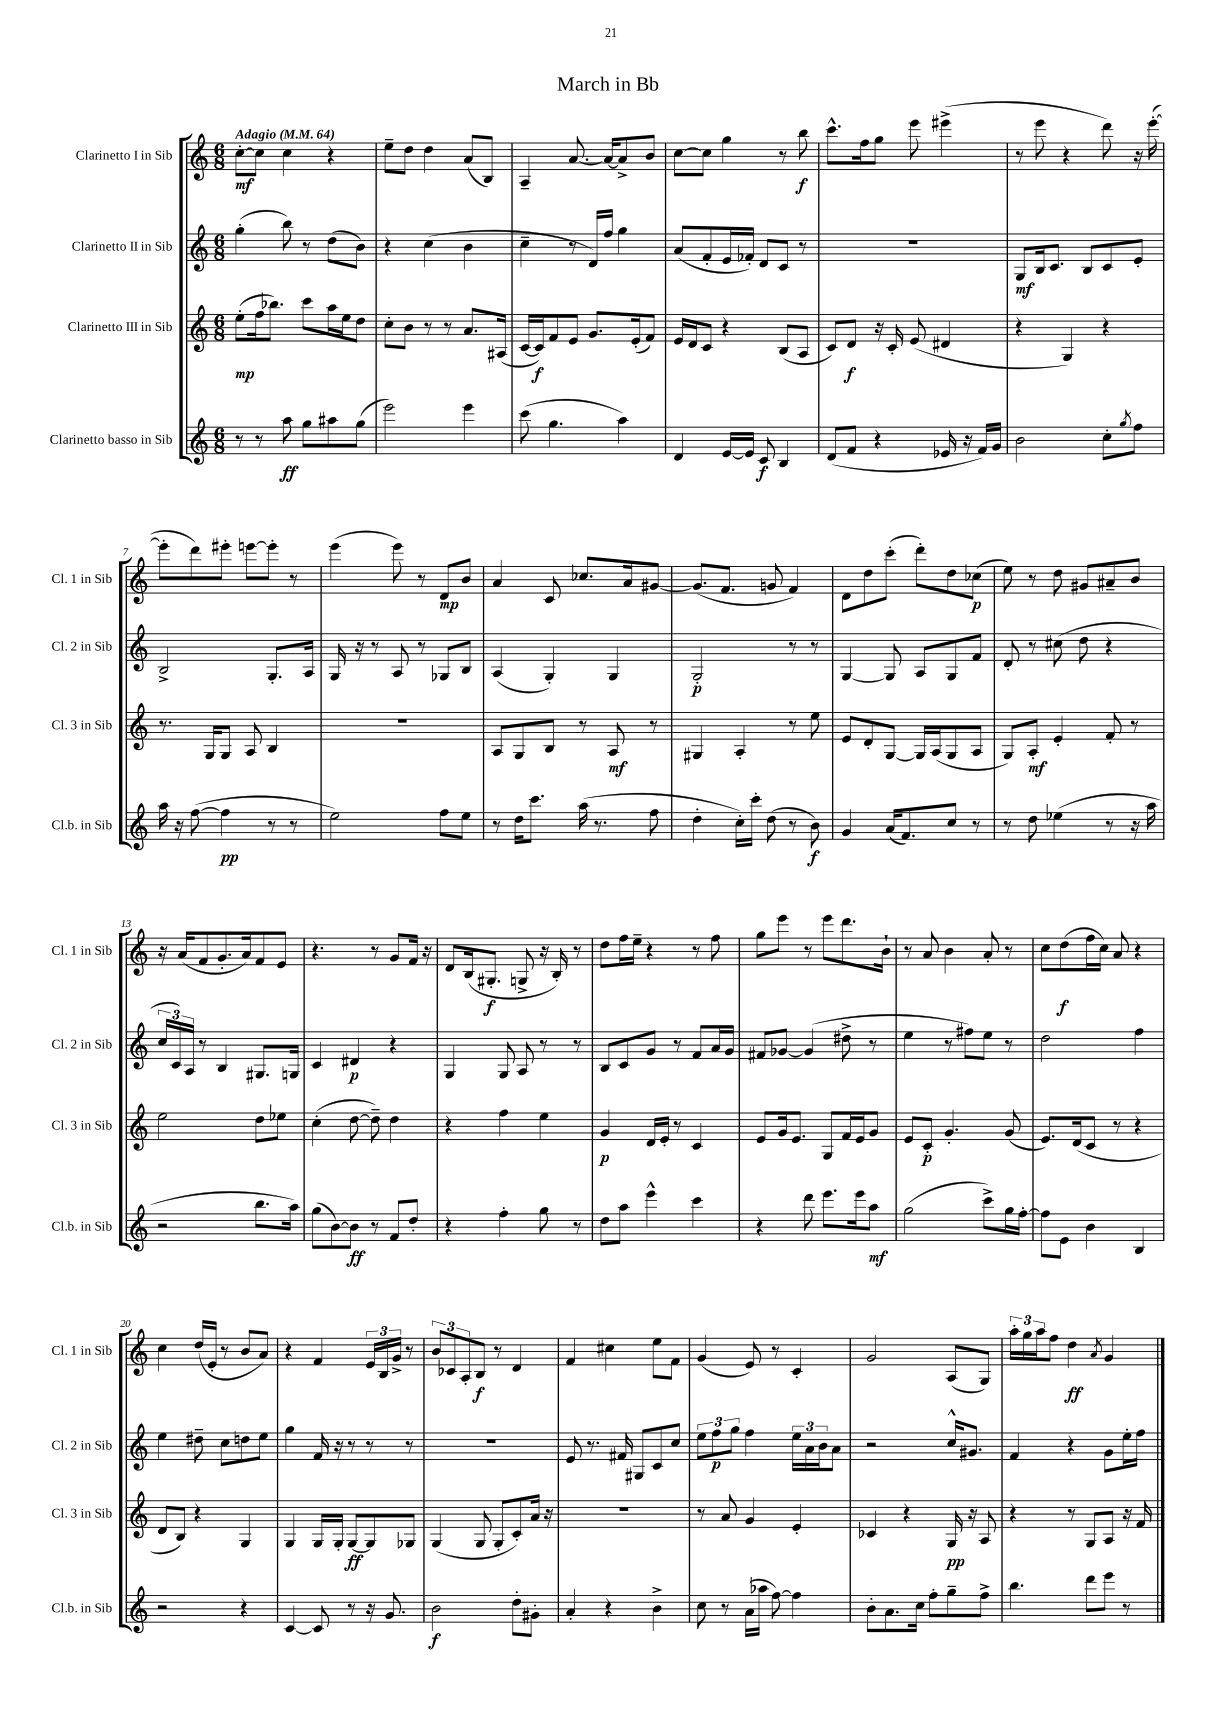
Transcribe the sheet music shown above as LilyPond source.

\header { title = "March in Bb" }
<<
\new StaffGroup <<
\new Staff = "s0" \with { instrumentName = "Clarinetto I in Sib" shortInstrumentName = "Cl. 1 in Sib" } {
    \clef treble \key c \major \numericTimeSignature \time 6/8 \tempo "Adagio" 4 = 64
    c''8~-.\mf c''8 c''4 r4 |
    e''8-- d''8 d''4 a'8( b8) |
    a4-- a'8.~ a'16~ a'8-> b'8 |
    c''8~ c''8 g''4 r8 b''8\f |
    c'''8.-^ f''16 g''8 e'''8 eis'''4->( |
    r8 e'''8 r4 d'''8) r16 e'''16~-.( |
    e'''8-. d'''8) eis'''8-. e'''8~ e'''8-. r8 |
    e'''4( e'''8) r8 d'8\mp b'8 |
    a'4 c'8 ces''8. a'16 gis'8~ |
    gis'8.( f'8. g'8 f'4) |
    d'8 d''8 c'''8-.( d'''8-.) d''8 ces''8\p( |
    e''8) r8 d''8 gis'8 ais'8-- b'8 |
    r16 a'16( f'8 g'8.-. a'16) f'8 e'8 |
    r4. r8 g'8 f'16 r16 |
    d'8 b16( gis8.-.\f g8-> r16 b16-.) r8 |
    d''8 f''16 e''16-- r4 r8 f''8 |
    g''8 e'''8 r8 e'''8 d'''8. b'16-! |
    r8 a'8 b'4 a'8-. r8 |
    c''8 d''8\f( f''16 c''16) a'8 r4 |
    c''4 d''16( e'16-. r8 b'8 a'8) |
    r4 f'4 \tuplet 3/2 { e'16 b16 g'16-> } r8 |
    \tuplet 3/2 { b'8 ces'8 a8-. } b8\f r8 d'4 |
    f'4 cis''4 e''8 f'8 |
    g'4( e'8) r8 c'4-. |
    g'2 a8( g8) |
    \tuplet 3/2 { a''16-. g''16 a''16 } f''8 d''4\ff \acciaccatura { a'8 } g'4 \bar "|." |
}
\new Staff = "s1" \with { instrumentName = "Clarinetto II in Sib" shortInstrumentName = "Cl. 2 in Sib" } {
    \clef treble \key c \major \numericTimeSignature \time 6/8
    g''4-.( b''8) r8 d''8( b'8) |
    r4 c''4( b'4 |
    c''4-- r8 d'16) f''16 g''4 |
    a'8( f'8-. e'16 fes'16-.) d'8 c'8 r8 |
    r2. |
    g8\mf b16 c'8. b8 c'8 e'8-. |
    b2-> g8.-. a16 |
    g16 r16 r8 a8 r8 ges8 b8 |
    a4( g4-.) g4 |
    g2-.\p r8 r8 |
    g4~ g8 a8 g8 f'8 |
    d'8-. r8 cis''8( d''8 r4 |
    \tuplet 3/2 { c''16 c'16) a16 } r8 b4 gis8. g16 |
    c'4 dis'4\p r4 |
    g4 g8 a8 r8 r8 |
    b8 c'8 g'8 r8 f'8 a'16 g'16 |
    fis'8 ges'8~ ges'4( dis''8-> r8 |
    e''4 r8 fis''8) e''8 r8 |
    d''2 f''4 |
    e''4 dis''8-- c''8 d''8 e''8 |
    g''4 f'16 r16 r8 r8 r8 |
    R2. |
    e'8 r8. fis'16 gis8 c'8 c''8 |
    \tuplet 3/2 { e''8 f''8\p g''8 } f''4 \tuplet 3/2 { e''16 a'16 b'16 } a'8 |
    r2 c''16-^ gis'8. |
    f'4 r4 g'8 e''16-. f''16 \bar "|." |
}
\new Staff = "s2" \with { instrumentName = "Clarinetto III in Sib" shortInstrumentName = "Cl. 3 in Sib" } {
    \clef treble \key c \major \numericTimeSignature \time 6/8
    e''8-.\mp( f''16 bes''8.) c'''8 a''16 e''16 d''8 |
    c''8-. b'8 r8 r8 a'8. ais16( |
    c'16~ c'16\f) f'8 e'8 g'8. e'16-.( f'8) |
    e'16 d'16 c'8 r4 b8( a8 |
    c'8) d'8\f r16 c'16-. e'8( dis'4 |
    r4 g4) r4 |
    r8. g16 g8 a8 b4 |
    R2. |
    a8 g8 b8 r8 a8\mf r8 |
    gis4 a4-. r8 e''8 |
    e'8 d'8-. g8~ g16 a16( g8 a8 |
    g8) a8-.\mf e'4-. f'8-. r8 |
    e''2 d''8 ees''8 |
    c''4-.( d''8~ d''8--) d''4 |
    r4 f''4 e''4 |
    g'4\p d'16 e'16-. r8 c'4 |
    e'8 g'16 e'8. g8 f'16 e'16 g'8 |
    e'8 c'8-.\p g'4.-. g'8( |
    e'8.) d'16( c'8 r8 r4 |
    d'8 b8) r4 g4 |
    g4 g16 g16-. g8~\ff g8 ges8 |
    g4( g8 g8-. c'8-.) a'16 r16 |
    R2. |
    r8 a'8 g'4 e'4-. |
    ces'4 r4 g16\pp r16 a8 |
    r4 r8 g8 a8 r16 f'16 \bar "|." |
}
\new Staff = "s3" \with { instrumentName = "Clarinetto basso in Sib" shortInstrumentName = "Cl.b. in Sib" } {
    \clef treble \key c \major \numericTimeSignature \time 6/8
    r8 r8 a''8\ff g''8 ais''8 g''8( |
    e'''2) e'''4 |
    c'''8( g''4. a''4) |
    d'4 e'16~ e'16 c'8\f b4 |
    d'8( f'8 r4 ees'16 r16 f'16) g'16 |
    b'2 c''8-. \acciaccatura { g''8 } f''8 |
    a''16 r16 f''8~( f''4\pp r8 r8 |
    e''2) f''8 e''8 |
    r8 d''16 c'''8. a''16( r8. f''8 |
    d''4-. c''16-.) c'''16-. d''8( r8 b'8\f) |
    g'4 a'16( f'8.) c''8 r8 |
    r8 d''8 ees''4( r8 r16 a''16 |
    r2 b''8. a''16) |
    g''8( b'8~) b'8\ff r8 f'8 d''8-. |
    r4 f''4-. g''8 r8 |
    d''8 a''8 e'''4-^ c'''4 |
    r4 d'''8 e'''8. e'''16 a''8\mf |
    g''2( c'''8->) g''16 f''16~-. |
    f''8 e'8 b'4 b4 |
    r2 r4 |
    c'4~ c'8 r8 r16 g'8. |
    b'2\f d''8-. gis'8-. |
    a'4-. r4 b'4-> |
    c''8 r8 a'16( aes''16 f''8~) f''4 |
    b'8-. a'8. c''16 f''8-. g''8-- f''8-> |
    b''4. d'''8 e'''8 r8 \bar "|." |
}
>>
>>
